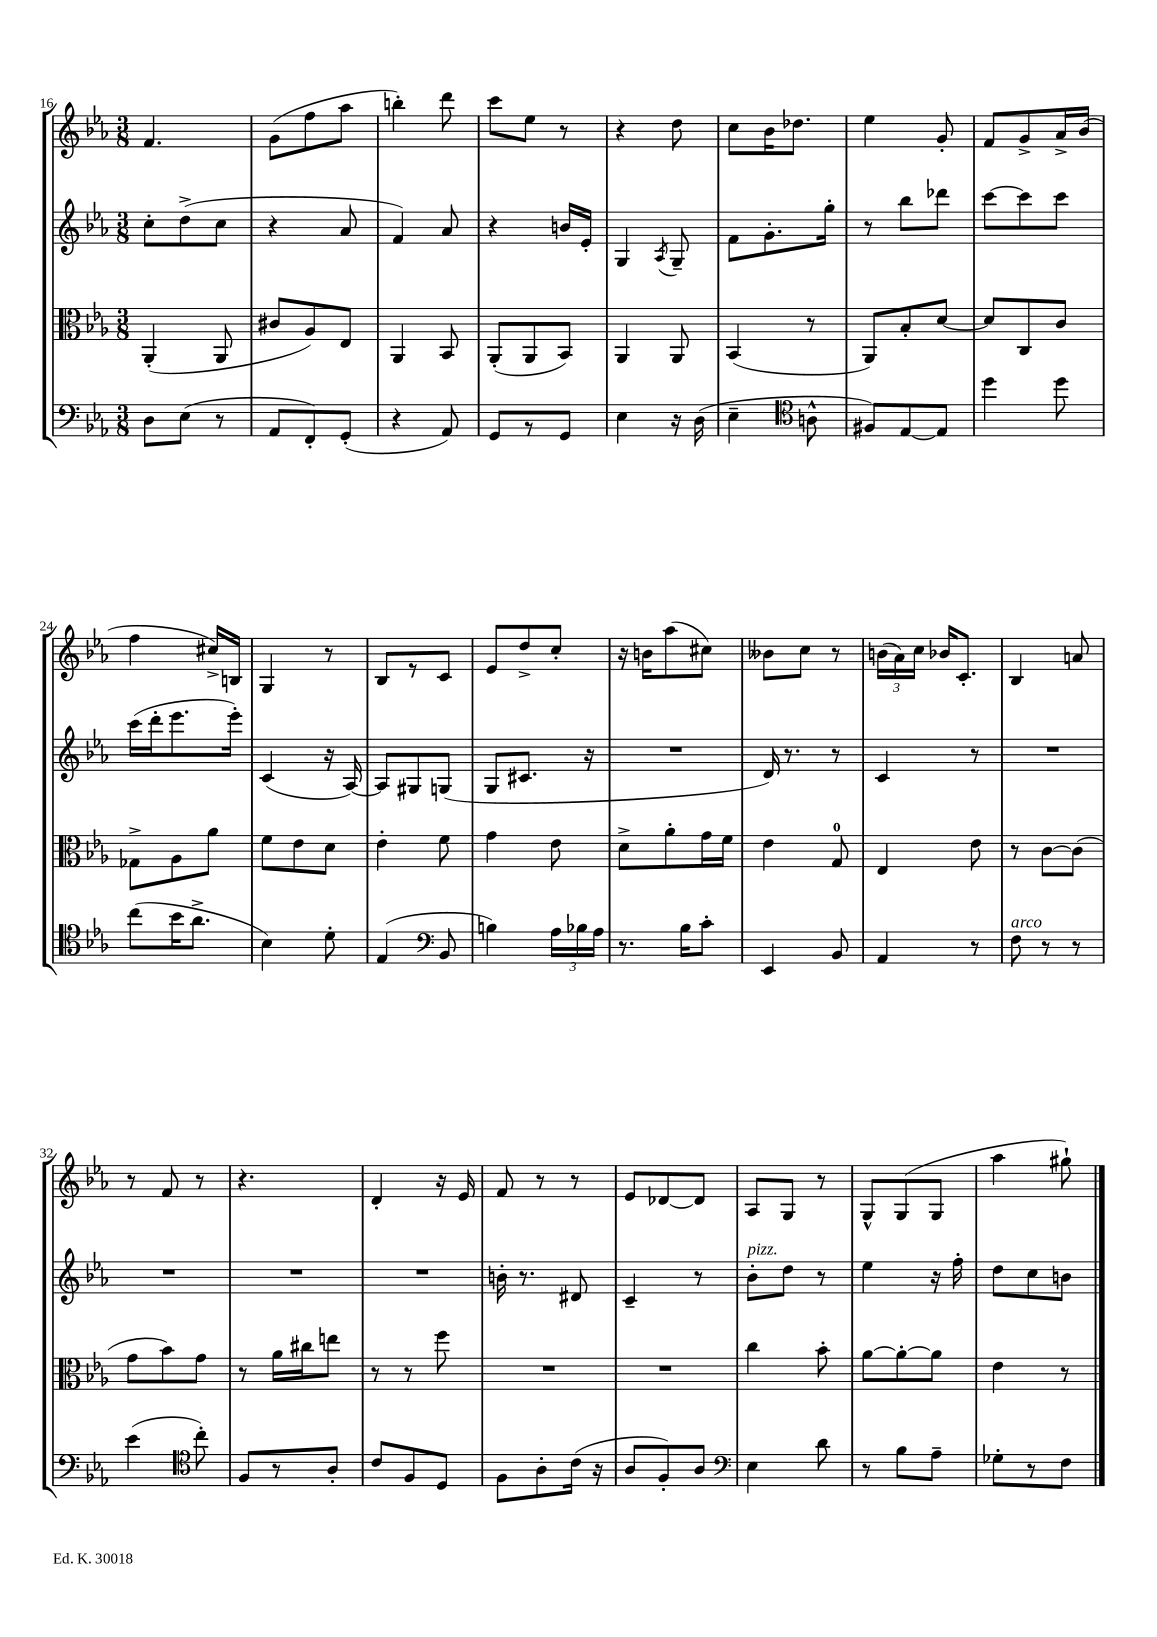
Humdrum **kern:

**kern	**kern	**kern	**kern
*staff4	*staff3	*staff2	*staff1
*clefF4	*clefC3	*clefG2	*clefG2
*k[b-e-a-]	*k[b-e-a-]	*k[b-e-a-]	*k[b-e-a-]
*M3/8	*M3/8	*M3/8	*M3/8
8D	(4AA-'	8cc'	4.f
(8E-	.	(8dd^	.
8r	8AA-	8cc	.
=	=	=	=
8AA-	8c#	4r	(8g
8FF')	8A-)	.	8ff
(8GG'	8E-	8a-	8aa-
=	=	=	=
4r	4AA-	4f)	4bb')
8AA-)	8BB-	8a-	8ddd
=	=	=	=
8GG	(8AA-'	4r	8ccc
8r	8AA-	.	8ee-
8GG	8BB-)	16b	8r
.	.	16e-'	.
=	=	=	=
4E-	4AA-	4G	4r
.	.	8qA-	.
16r	8AA-	8G~	8dd
(16D	.	.	.
=	=	=	=
4E-~	(4BB-	8f	8cc
.	.	8.g'	16b-
.	.	.	8.dd-
*clefC4	*	*	*
8A^^	8r	.	.
.	.	16gg'	.
=	=	=	=
8F#)	8AA-)	8r	4ee-
[8E-	8B-'	8bb-	.
8E-]	[8d	8ddd-	8g'
=	=	=	=
4dd	8d]	[8ccc	8f
.	8C	8ccc]	8g^
8dd	8c	8ccc	16a-^
.	.	.	(16b-
=	=	=	=
(8cc	8G-^	(16ccc	4ff
.	.	16ddd'	.
16b-	8A-	8.eee-	.
8.a-^	.	.	.
.	8a-	.	16cc#^)
.	.	16eee-')	16B
=	=	=	=
4B-)	8f	(4c	4G
.	8e-	.	.
8d'	8d	16r	8r
.	.	[16A-)	.
=	=	=	=
(4E-	4e-'	8A-]	8B-
.	.	8G#	8r
*clefF4	*	*	*
8BB-	8f	(8G	8c
=	=	=	=
4B)	4g	8G	8e-
.	.	8.c#	8dd^
24A-	8e-	.	8cc'
24B-	.	.	.
.	.	16r	.
24A-	.	.	.
=	=	=	=
8.r	8d^	4.r	16r
.	.	.	16b
.	8a-'	.	(8aa-
16B-	.	.	.
8c'	16g	.	8cc#)
.	16f	.	.
=	=	=	=
4EE-	4e-	16d)	8b--
.	.	8.r	.
.	.	.	8cc
8BB-	8G	8r	8r
=	=	=	=
4AA-	4E-	4c	(24b
.	.	.	24a-)
.	.	.	24cc
.	.	.	16b-
.	.	.	8.c'
8r	8e-	8r	.
=	=	=	=
8F	8r	4.r	4B-
8r	[8c	.	.
8r	(8c]	.	8a
=	=	=	=
(4e-	8g	4.r	8r
.	8b-)	.	8f
*clefC4	*	*	*
8cc')	8g	.	8r
=	=	=	=
8F	8r	4.r	4.r
8r	16a-	.	.
.	16cc#	.	.
8A-'	8ee	.	.
=	=	=	=
8c	8r	4.r	4d'
8F	8r	.	.
8D	8ff	.	16r
.	.	.	16e-
=	=	=	=
8F	4.r	16b'	8f
.	.	8.r	.
8A-'	.	.	8r
(16c	.	8d#	8r
16r	.	.	.
=	=	=	=
8A-	4.r	4c~	8e-
8F')	.	.	[8d-
8A-	.	8r	8d-]
=	=	=	=
*clefF4	*	*	*
4E-	4cc	8b-'	8A-
.	.	8dd	8G
8d	8b-'	8r	8r
=	=	=	=
8r	[8a-	4ee-	8G^^
8B-	8a-'_	.	(8G
8A-~	8a-]	16r	8G
.	.	16ff'	.
=	=	=	=
8G-'	4e-	8dd	4aa-
8r	.	8cc	.
8F	8r	8b	8gg#`)
==	==	==	==
*-	*-	*-	*-
